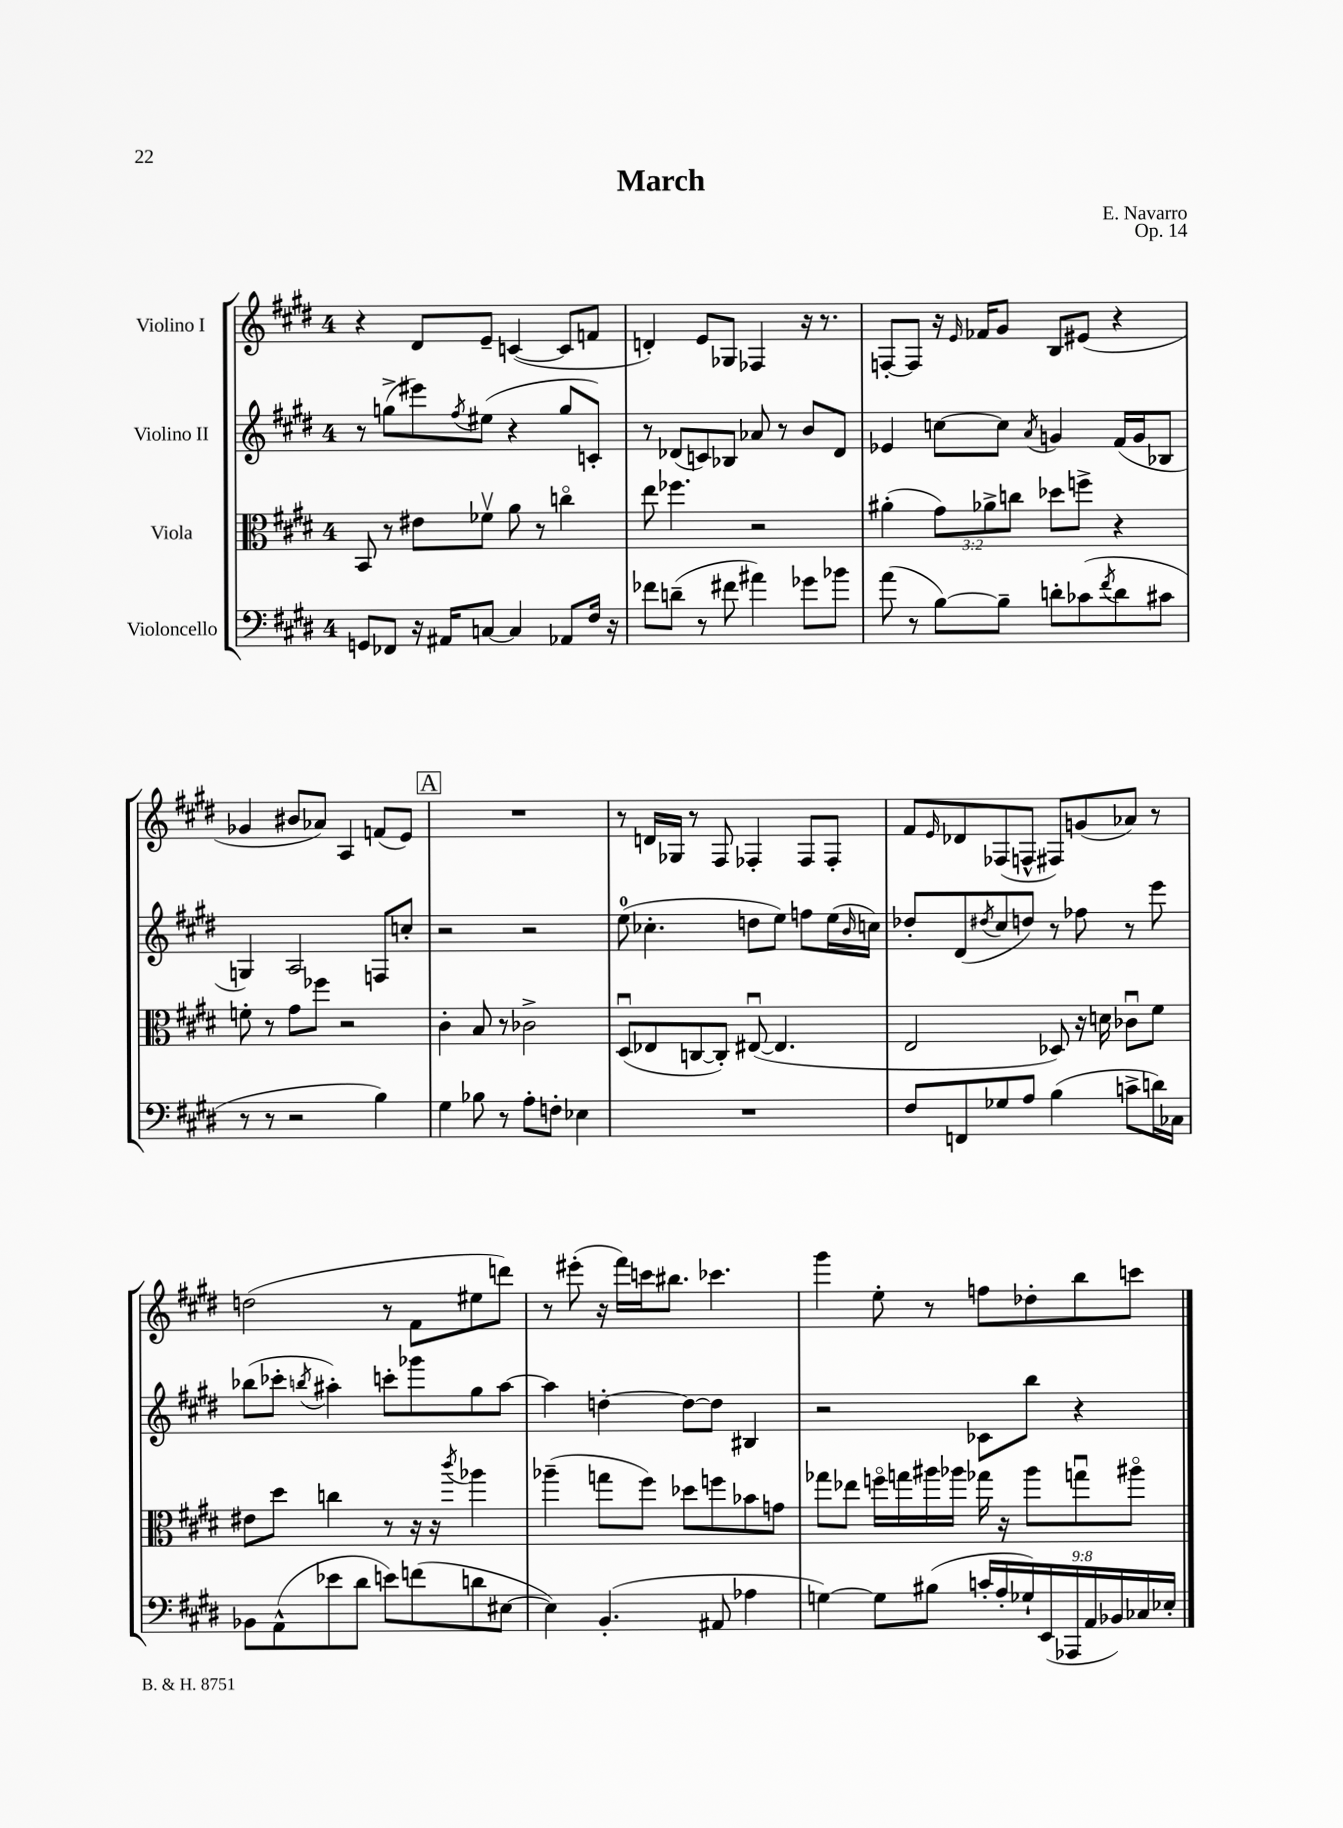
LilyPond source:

\header { title = "March" composer = "E. Navarro" opus = "Op. 14" }
<<
\new StaffGroup <<
\new Staff = "s0" \with { instrumentName = "Violino I" } {
    \clef treble \key e \major \once \override Staff.TimeSignature.style = #'single-digit \time 4/4
    r4 dis'8 e'8-- c'4~( c'8 f'8 |
    d'4-.) e'8 ges8 fes4 r16 r8. |
    f8~-. f8 r16 \grace { e'16 } fes'16 gis'8 b8 eis'8( r4 |
    ges'4 bis'8 aes'8) a4 f'8( e'8) |
    \mark \markup { \box "A" } R1 |
    r8 d'16 ges16 r8 fis8 fes4-. fes8 fes8-. |
    fis'8 \grace { e'16 } des'8 fes8( f8-^ fis8) g'8( aes'8) r8 |
    d''2( r8 fis'8 eis''8 d'''8) |
    r8 eis'''8-.( r16 fis'''16) c'''16 bis''8. ces'''4. |
    gis'''4 e''8-. r8 f''8 des''8-. b''8 c'''8 \bar "|." |
}
\new Staff = "s1" \with { instrumentName = "Violino II" } {
    \clef treble \key e \major \once \override Staff.TimeSignature.style = #'single-digit \time 4/4
    r8 g''8->( eis'''8) \acciaccatura { fis''8 } eis''8( r4 g''8 c'8-.) |
    r8 des'8( c'8) bes8 aes'8 r8 b'8 des'8 |
    ees'4 c''8~ c''8 \acciaccatura { a'8 } g'4 fis'16( g'16 bes8 |
    g4) a2 f8 c''8-. |
    \mark \markup { \box "A" } r2 r2 |
    e''8-0( ces''4.-. d''8 e''8) f''8 e''16( \grace { b'16 } c''16) |
    des''8-. dis'8( \acciaccatura { dis''8 } cis''8 d''8) r8 fes''8 r8 e'''8 |
    bes''8( ces'''8-. \acciaccatura { b''8 } ais''4-.) c'''8-. ges'''8 gis''8 ais''8~ |
    ais''4 d''4~-. d''8~ d''8 bis4 |
    r2 ces'8 b''8 r4 \bar "|." |
}
\new Staff = "s2" \with { instrumentName = "Viola" } {
    \clef alto \key e \major \once \override Staff.TimeSignature.style = #'single-digit \time 4/4 \override Staff.TupletNumber.text = #tuplet-number::calc-fraction-text
    b,8 r8 eis'8 fes'8\upbow a'8 r8 c''4\flageolet |
    e''8 fes''4. r2 |
    ais'4-.( \tuplet 3/2 { gis'8) aes'8-> c''8 } des''8 f''8-> r4 |
    f'8-. r8 gis'8 fes''8 r2 |
    \mark \markup { \box "A" } cis'4-. b8 r8 ces'2-> |
    dis8\downbow( ees8 c8~ c8-.) eis8~\downbow( eis4. |
    e2 des8) r16 d'16 ces'8\downbow fis'8 |
    eis'8 dis''8 c''4 r8 r16 r16 \acciaccatura { cis'''8 } aes''4 |
    aes''4--( g''8 fis''8) des''8 f''8 bes'8 g'8 |
    ges''8 ees''8 f''16\flageolet g''16 ais''16 aes''16 ges''16 r16 aes''8 g''8\downbow ais''8\flageolet \bar "|." |
}
\new Staff = "s3" \with { instrumentName = "Violoncello" } {
    \clef bass \key e \major \once \override Staff.TimeSignature.style = #'single-digit \time 4/4 \override Staff.TupletNumber.text = #tuplet-number::calc-fraction-text
    g,8 fes,8 r16 ais,16 c8~ c4 aes,8 fis16 r16 |
    fes'8 d'8--( r8 fis'8 ais'4) ges'8 bes'8 |
    a'8( r8 b8~) b8-- d'8-. ces'8( \acciaccatura { fis'8 } d'8 cis'8 |
    r8 r8 r2 b4) |
    \mark \markup { \box "A" } gis4 bes8 r8 a8-. f8-. ees4 |
    R1 |
    fis8 f,8 ges8 a8 b4( c'8-> d'16) ces16 |
    bes,8 a,8-^( ees'8 dis'8 e'8) f'8( d'8 eis8~ |
    eis4) b,4.-.( ais,8 aes4 |
    g4~) g8 bis8( \tuplet 9/8 { c'16-. a16-. ges16-!) e,16( aes,,16 a,16 bes,16) ces16 ees16-. } \bar "|." |
}
>>
>>
\layout { \context { \Score \remove "Bar_number_engraver" } }
